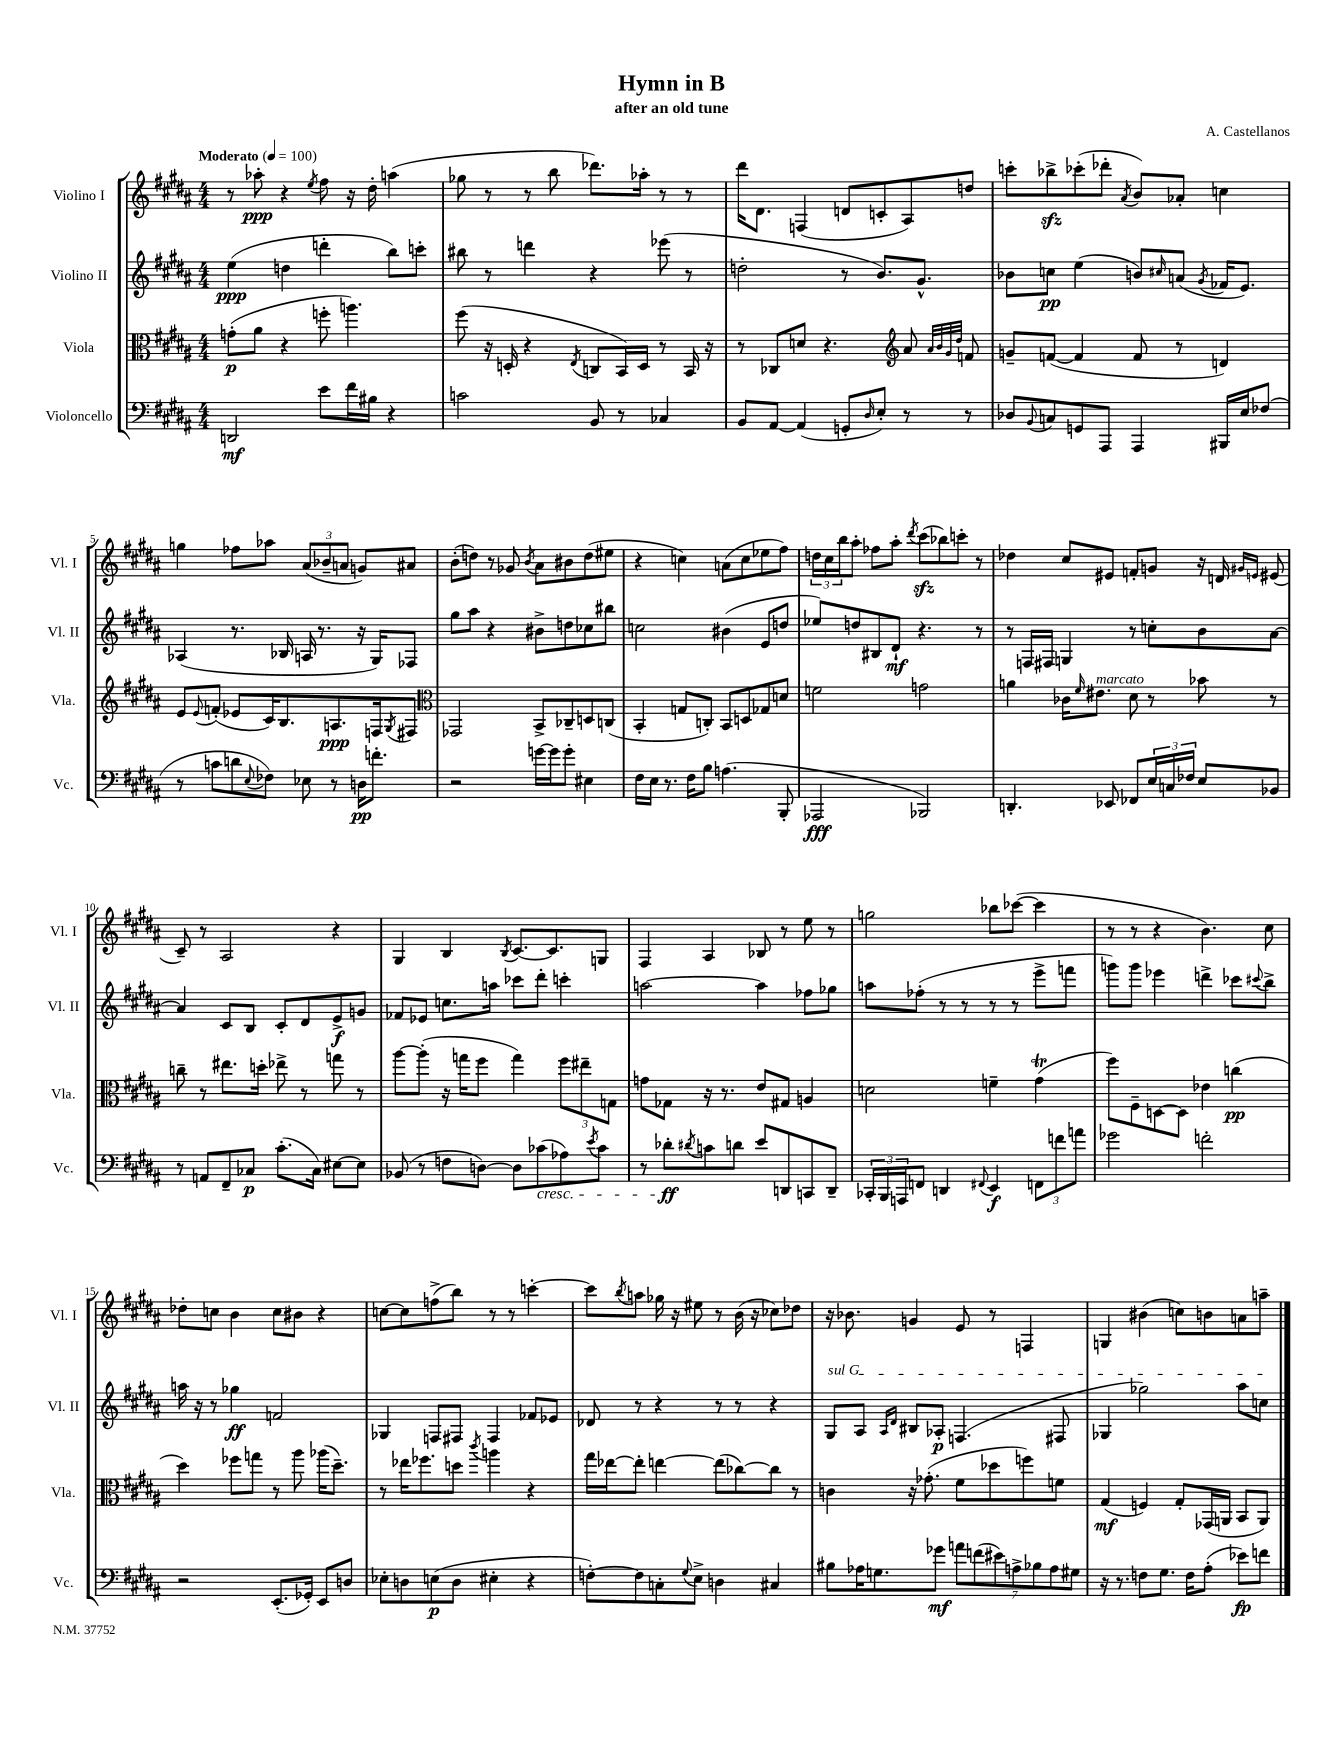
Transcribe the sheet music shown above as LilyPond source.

\header { title = "Hymn in B" composer = "A. Castellanos" subtitle = "after an old tune" }
<<
\new StaffGroup <<
\new Staff = "s0" \with { instrumentName = "Violino I" shortInstrumentName = "Vl. I" } {
    \clef treble \key b \major \numericTimeSignature \time 4/4 \tempo "Moderato" 4 = 100
    r8 aes''8-.\ppp r4 \acciaccatura { e''8 } fis''8 r16 dis''16-. a''4( |
    ges''8 r8 r8 b''8 des'''8.) aes''16-. r8 r8 |
    dis'''16 dis'8. f4( d'8 c'8-. ais8) d''8 |
    c'''8-. bes''8->\sfz ces'''8-.( des'''8-. \acciaccatura { ais'8 } b'8) aes'8-. c''4 |
    g''4 fes''8 aes''8 \tuplet 3/2 { ais'8( bes'8-- a'8 } g'8) ais'8 |
    b'8-.( d''8) r8 ges'8 \acciaccatura { b'8 } ais'8 bis'8 d''8( eis''8 |
    r4 c''4) a'8( c''8 ees''8 fis''8) |
    \tuplet 3/2 { d''16 cis''16 b''16 } ais''8-. fes''8 ais''8-. \acciaccatura { dis'''8 } cis'''8\sfz( bes''8) c'''8-. r8 |
    des''4 cis''8 eis'8 f'8-. g'8 r16 d'16 \grace { gis'16 e'16 } eis'8( |
    cis'8--) r8 ais2 r4 |
    gis4 b4 \acciaccatura { b8 } cis'8.~ cis'8. g8 |
    fis4 ais4 bes8 r8 e''8 r8 |
    g''2 bes''8 ces'''8~( ces'''4 |
    r8 r8 r4 b'4.) cis''8 |
    des''8-. c''8 b'4 c''8 bis'8 r4 |
    c''8~ c''8 f''8->( b''8) r8 r8 c'''4~-. |
    c'''8 \acciaccatura { b''8 } a''8 ges''16 r16 eis''8 r8 b'16( r16 ces''8) des''8 |
    r16 bes'8. g'4 e'8 r8 f4 |
    g4 bis'4( c''8) b'8 a'8 a''8-- \bar "|." |
}
\new Staff = "s1" \with { instrumentName = "Violino II" shortInstrumentName = "Vl. II" } {
    \clef treble \key b \major \numericTimeSignature \time 4/4
    e''4\ppp( d''4 d'''4-. b''8) c'''8-. |
    bis''8 r8 d'''4 r4 ees'''8( r8 |
    d''2-. r8 b'8.) gis'8.-^ |
    bes'8 c''8\pp e''4( b'8) \grace { cis''16 } a'8( \acciaccatura { gis'8 } fes'16 e'8.) |
    aes4( r8. bes16 a16 r8. r16 gis16) fes8 |
    gis''8 ais''8 r4 bis'8-> d''8 ces''8 bis''8 |
    c''2 bis'4( e'8 d''8 |
    ees''8) d''8 bis8 dis'8-!\mf r4. r8 |
    r8 f16 fis16 g4 r8 c''8-. b'8 ais'8~ |
    ais'4 cis'8 b8 cis'8-. dis'8 e'8->\f g'8 |
    fes'8 ees'8 c''8. a''16 ces'''8 dis'''8-. c'''4-. |
    a''2~ a''4 fes''8 ges''8 |
    a''8 fes''8-.( r8 r8 r8 r8 e'''8-> f'''8 |
    g'''8) g'''8 ees'''4 d'''4-> ces'''8 \appoggiatura { cis'''8 } b''8-> |
    a''16 r16 r8 ges''4\ff f'2 |
    ges4 f8 fis8 fis4 fes'8 ees'8 |
    des'8 r8 r4 r8 r8 r4 |
    \once \override TextSpanner.bound-details.left.text = \markup { \italic "sul G" } gis8\startTextSpan ais8 \grace { ais16 dis'16 } bis8 aes8-.\p f4.( fis8 |
    ges4 ges''2) ais''8 c''8\stopTextSpan \bar "|." |
}
\new Staff = "s2" \with { instrumentName = "Viola" shortInstrumentName = "Vla." } {
    \clef alto \key b \major \numericTimeSignature \time 4/4
    g'8-.\p( ais'8 r4 f''8-. a''4.) |
    fis''8( r16 d16-. r4 \acciaccatura { e8 } c8 b,16) d16 r8 b,16 r16 |
    r8 ces8 d'8 r4. \clef treble ais'8 \grace { ais'32 b'32 gis'32 dis''32 } f'8 |
    g'8-- f'8~( f'4 f'8 r8 d'4) |
    e'8 \appoggiatura { e'8 } f'8-.( ees'8 cis'16) b8. a8.\ppp f16 \acciaccatura { gis8 } fis8 |
    \clef alto ges,2 b,8-> ces8-- d8 c8( |
    b,4-. g8 c8-.) b,8 d8 ges8 d'8 |
    f'2 g'2 |
    a'4 ces'16 \grace { fis'16 } eis'8.^\markup { \italic "marcato" } dis'8 r8 bes'8 r8 |
    c''8-- r8 eis''8. d''16-. ees''8-> r8 g''8 r8 |
    ais''8~ ais''8-.( r16 g''16 fis''8 g''4) \tuplet 3/2 { fis''8 eis''8-- g8 } |
    g'8 ges8 r16 r8. e'8 gis8 a4 |
    d'2 f'4-- gis'4\trill( |
    fis''8) fis8-- d8~ d8 ees'4 c''4\pp( |
    dis''4) fes''8 g''8 r8 ais''8 aes''16( dis''8.--) |
    r8 ees''16 fes''8. d''8 \acciaccatura { cis'''8 } a''4 r4 |
    gis''16 ees''16~ ees''8-. e''4~ e''8( ces''8~) ces''8 r8 |
    c'4 r16 ges'8.-.( fis'8 des''8 f''8) f'8 |
    gis4\mf( f4) gis8-. ges,16( a,16 b,8 a,8) \bar "|." |
}
\new Staff = "s3" \with { instrumentName = "Violoncello" shortInstrumentName = "Vc." } {
    \clef bass \key b \major \numericTimeSignature \time 4/4
    d,2\mf e'8 fis'16 bis16 r4 |
    c'2 b,8 r8 ces4 |
    b,8 ais,8~ ais,4( g,8-. \grace { dis16 } e8-.) r8 r8 |
    des8 \appoggiatura { b,8 } c8 g,8 ais,,8 ais,,4 bis,,16 e16 fes8( |
    r8 c'8 d'8 \appoggiatura { e8 } fes8) ees8 r8 d16\pp f'8.-. |
    r2 g'16~ g'16 g'8-. eis4 |
    fis16 e16 r8. fis16 b8 a4.( b,,8-. |
    aes,,2\fff bes,,2) |
    d,4.-. ees,8 fes,8 \tuplet 3/2 { e16 c16 fes16 } e8 bes,8 |
    r8 a,8 fis,8-- ces8\p cis'8.-.( ces16) eis8~ eis8 |
    bes,8( r8 f8 d8~) d8 ces'8\cresc( aes8) \acciaccatura { e'8 } ces'8 |
    r8 des'8-.\ff\! \acciaccatura { dis'8 } c'8 d'8 e'8 d,8 c,8 d,8-- |
    \tuplet 3/2 { ces,16-. b,,16 a,,16 } f,8 d,4 \appoggiatura { fis,8 } e,4\f \tuplet 3/2 { f,8 f'8 a'8 } |
    ges'2 f'2-. |
    r2 e,8.-.( ges,16-.) e,8 d8 |
    ees8-. d8 e8\p( d8 eis4-. r4 |
    f8~-.) f8 c8-. \appoggiatura { gis8 } e8-> d4 cis4 |
    bis8 aes16 g8. ges'8\mf \tuplet 7/4 { a'8 f'8( eis'8) a8-> bes8 a8 gis8 } |
    r16 r8. f8 gis8. f16 ais8-.( ees'8\fp) f'8 \bar "|." |
}
>>
>>
